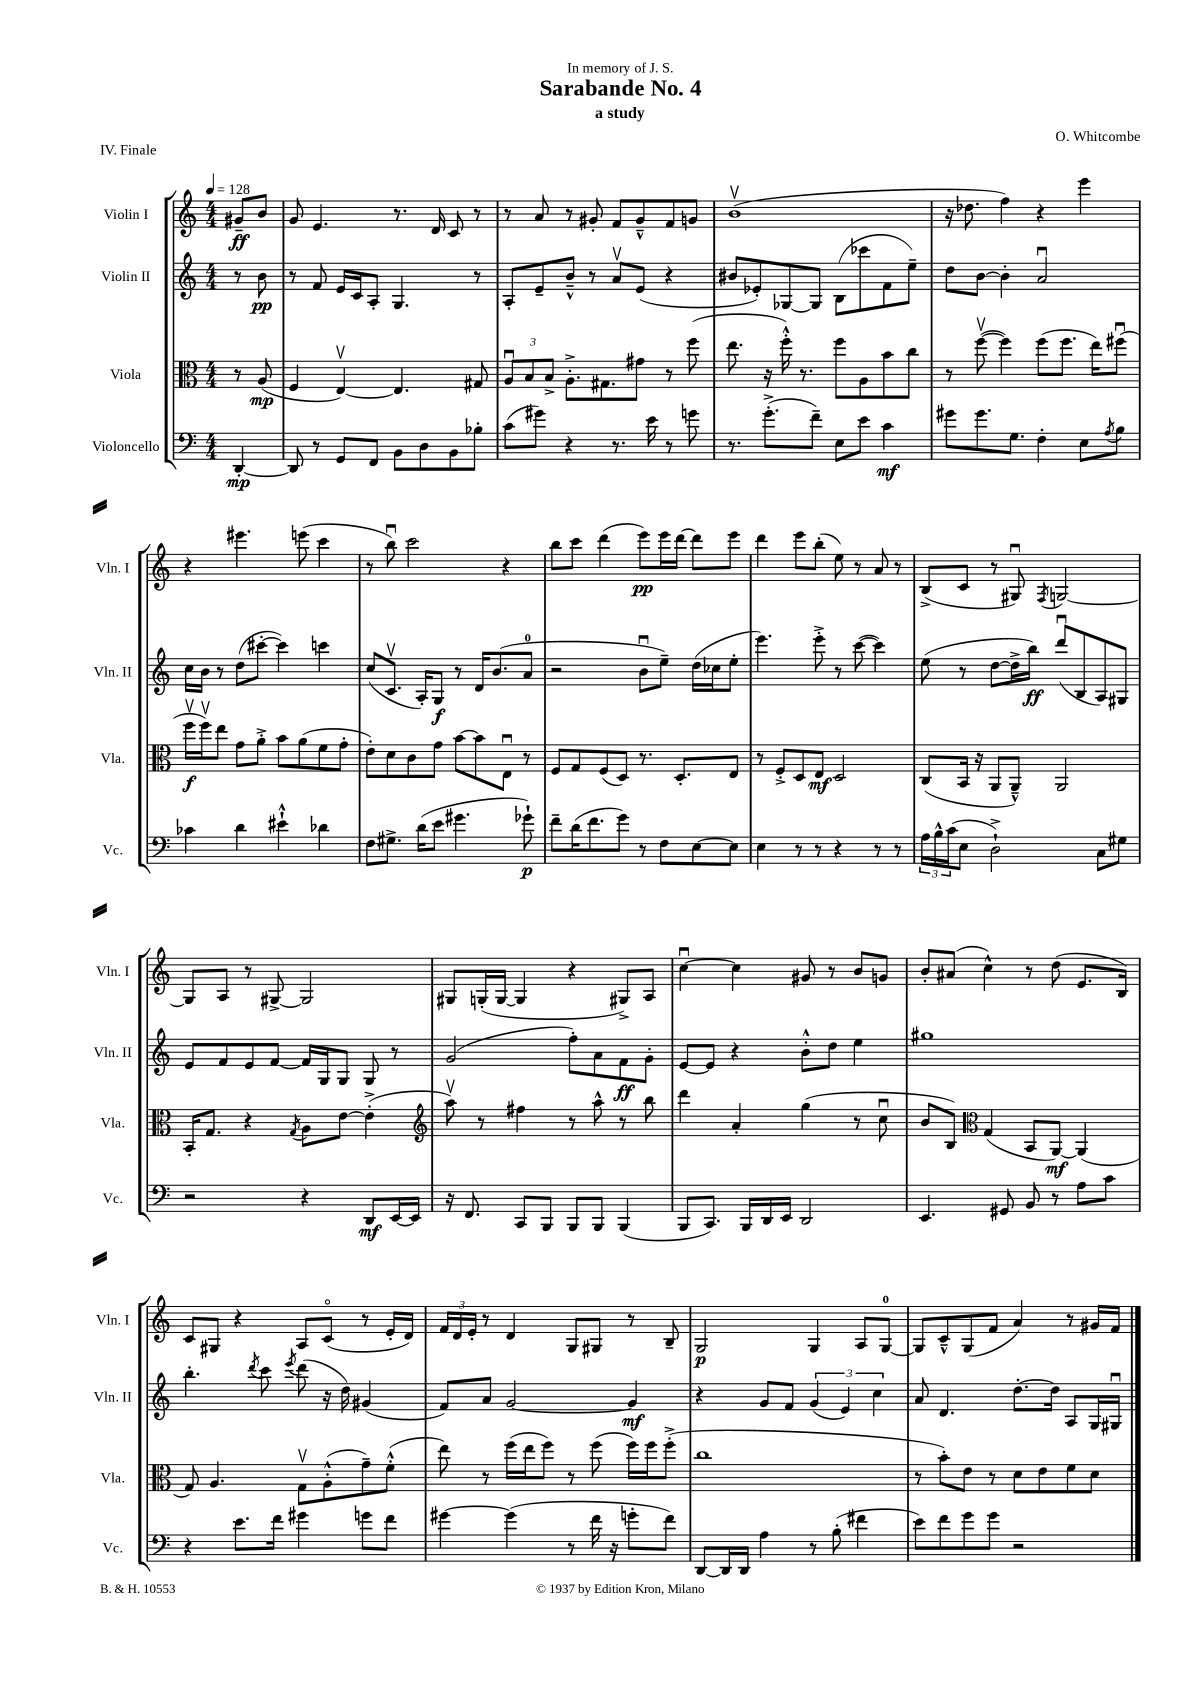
\header { title = "Sarabande No. 4" composer = "O. Whitcombe" subtitle = "a study" dedication = "In memory of J. S." piece = "IV. Finale" }
<<
\new StaffGroup <<
\new Staff = "s0" \with { instrumentName = "Violin I" shortInstrumentName = "Vln. I" } {
    \clef treble \key c \major \numericTimeSignature \time 4/4 \partial 4 \tempo 4 = 128
    gis'8--\ff b'8 |
    g'8 e'4. r8. d'16 c'8 r8 |
    r8 a'8 r8 gis'8-. f'8 gis'8---^ f'8 g'8 |
    b'1\upbow( |
    r16 des''8. f''4) r4 e'''4 |
    r4 eis'''4. e'''8( c'''4 |
    r8 b''8\downbow) c'''2 r4 |
    b''8 c'''8 d'''4( e'''8\pp) e'''16 d'''16~ d'''8 e'''8 |
    d'''4 e'''8 b''8-.( e''8) r8 a'8 r8 |
    b8->( c'8 r8 gis8\downbow) \acciaccatura { f8 } g2~ |
    g8 a8 r8 gis8~-> gis2 |
    gis8 g16-.( g16~ g4 r4 gis8->) a8 |
    c''4~\downbow c''4 gis'8 r8 b'8 g'8 |
    b'8-. ais'8( c''4-^) r8 d''8( e'8. b16) |
    c'8 gis8 r4 a8 c'8\flageolet( r8 e'16-. d'16) |
    \tuplet 3/2 { f'16 d'16 e'16-. } r8 d'4 g8 gis8 r8 b8-- |
    g2\p g4 a8 g8-0~ |
    g8 c'8---^ g8( f'8 a'4) r8 gis'16 f'16 \bar "|." |
}
\new Staff = "s1" \with { instrumentName = "Violin II" shortInstrumentName = "Vln. II" } {
    \clef treble \key c \major \numericTimeSignature \time 4/4 \partial 4
    r8 b'8\pp |
    r8 f'8 e'16 c'16 a8-. g4. r8 |
    a8-. e'8-- b'8---^ r8 a'8\upbow e'8( r4 |
    bis'8 ees'8-.) ges8~ ges8 b8( ces'''8 f'8 e''8--) |
    d''8 b'8~ b'4-. a'2\downbow |
    c''16 b'16 r8 d''8( cis'''8~-. cis'''4) c'''4 |
    c''8( c'8.\upbow a16-.) g8\f r8 d'16 b'8.( a'8-0 |
    r2 b'8\downbow e''8--) d''16( ces''16 e''8-. |
    e'''4.) e'''8-.-> r8 c'''8~( c'''4) |
    e''8( r8 d''8~ d''16-> b''16\ff) d'''8\downbow( b8 a8) gis8 |
    e'8 f'8 e'8 f'8~ f'16 g16 g8 g8 r8 |
    g'2( f''8-.) a'8 f'8\ff g'8-. |
    e'8~ e'8 r4 b'8-.-^ d''8 e''4 |
    gis''1 |
    b''4.-. \acciaccatura { d'''8 } c'''8 \acciaccatura { e'''8 } d'''8( r16 d''16) gis'4( |
    f'8) a'8 g'2~ g'4\mf |
    r4 g'8 f'8 \tuplet 3/2 { g'4( e'4) c''4 } |
    a'8 d'4. d''8.~-. d''16 a8 g16 gis16\downbow \bar "|." |
}
\new Staff = "s2" \with { instrumentName = "Viola" shortInstrumentName = "Vla." } {
    \clef alto \key c \major \numericTimeSignature \time 4/4 \partial 4
    r8 a8\mp( |
    f4 e4~\upbow) e4. gis8 |
    \tuplet 3/2 { a8\downbow b8 b8-> } a8.-.-> gis8. gis'8 r8 f''8( |
    e''8. r16 f''16-.-^) r8. f''8 a8 b'8 c''8 |
    r8 f''8~\upbow( f''4) f''8( f''8. e''16) fis''8\downbow( |
    f''16\upbow\f f''16\upbow) e''8 g'8 a'8-.-> b'8 a'8( f'8 g'8-. |
    e'8-.) d'8 c'8 g'8 b'8~ b'8 e8\downbow r8 |
    f8 g8 f8( d8) r8. d8.-. e8 |
    r8 f8-.-> d8 e8\mf d2 |
    c8( b,16 r16 a,8 a,8---^) a,2 |
    b,16-. g8. r4 \acciaccatura { g8 } a8 e'8~ e'4-.->( |
    \clef treble a''8\upbow) r8 fis''4 r8 a''8-^ r8 b''8 |
    d'''4 a'4-. g''4( r8 c''8\downbow |
    b'8 b8) \clef alto g4( b,8 a,8~\mf) a,4( |
    g8) a4. g8\upbow a8-.-^( g'8--) f'8-.-^( |
    e''8) r8 f''16( e''16 f''8) r8 f''8( f''16) f''16 f''8-.->( |
    c''1 |
    r8 b'8-.) e'8 r8 d'8 e'8 f'8 d'8 \bar "|." |
}
\new Staff = "s3" \with { instrumentName = "Violoncello" shortInstrumentName = "Vc." } {
    \clef bass \key c \major \numericTimeSignature \time 4/4 \partial 4
    d,4~-.\mp |
    d,8 r8 g,8 f,8 b,8 d8 b,8 bes8-. |
    c'8( gis'8) r4 r8. e'16 r8 g'8 |
    r8. g'8.-.->( f'8--) e8 e'8 c'4\mf |
    gis'8 gis'8. g8. f4-. e8 \acciaccatura { a8 } b8 |
    ces'4 d'4 eis'4-!-^ des'4 |
    f8 gis8.-> d'16( e'8 gis'4. ges'8-!\p) |
    f'8-- d'16( f'8. g'8) r8 f8 e8~ e8 |
    e4 r8 r8 r4 r8 r8 |
    \tuplet 3/2 { a16 b16-^ c'16( } e8 d2-!->) c8 gis8 |
    r2 r4 d,8\mf e,16~ e,16 |
    r16 f,8. c,8 b,,8 b,,8 b,,8 b,,4( |
    b,,8 c,8.) b,,16 d,16 e,16 d,2 |
    e,4. gis,8 b,8 r8 a8 c'8 |
    r4 e'8. f'16 gis'4 g'8 f'8 |
    gis'4~ gis'4( r8 f'16 r16 g'8-. f'8) |
    d,8~ d,16 d,16 a4 r8 b8-.( fis'4 |
    e'8) f'8 g'8 g'8 r2 \bar "|." |
}
>>
>>
\layout { \context { \Score \remove "Bar_number_engraver" } }
